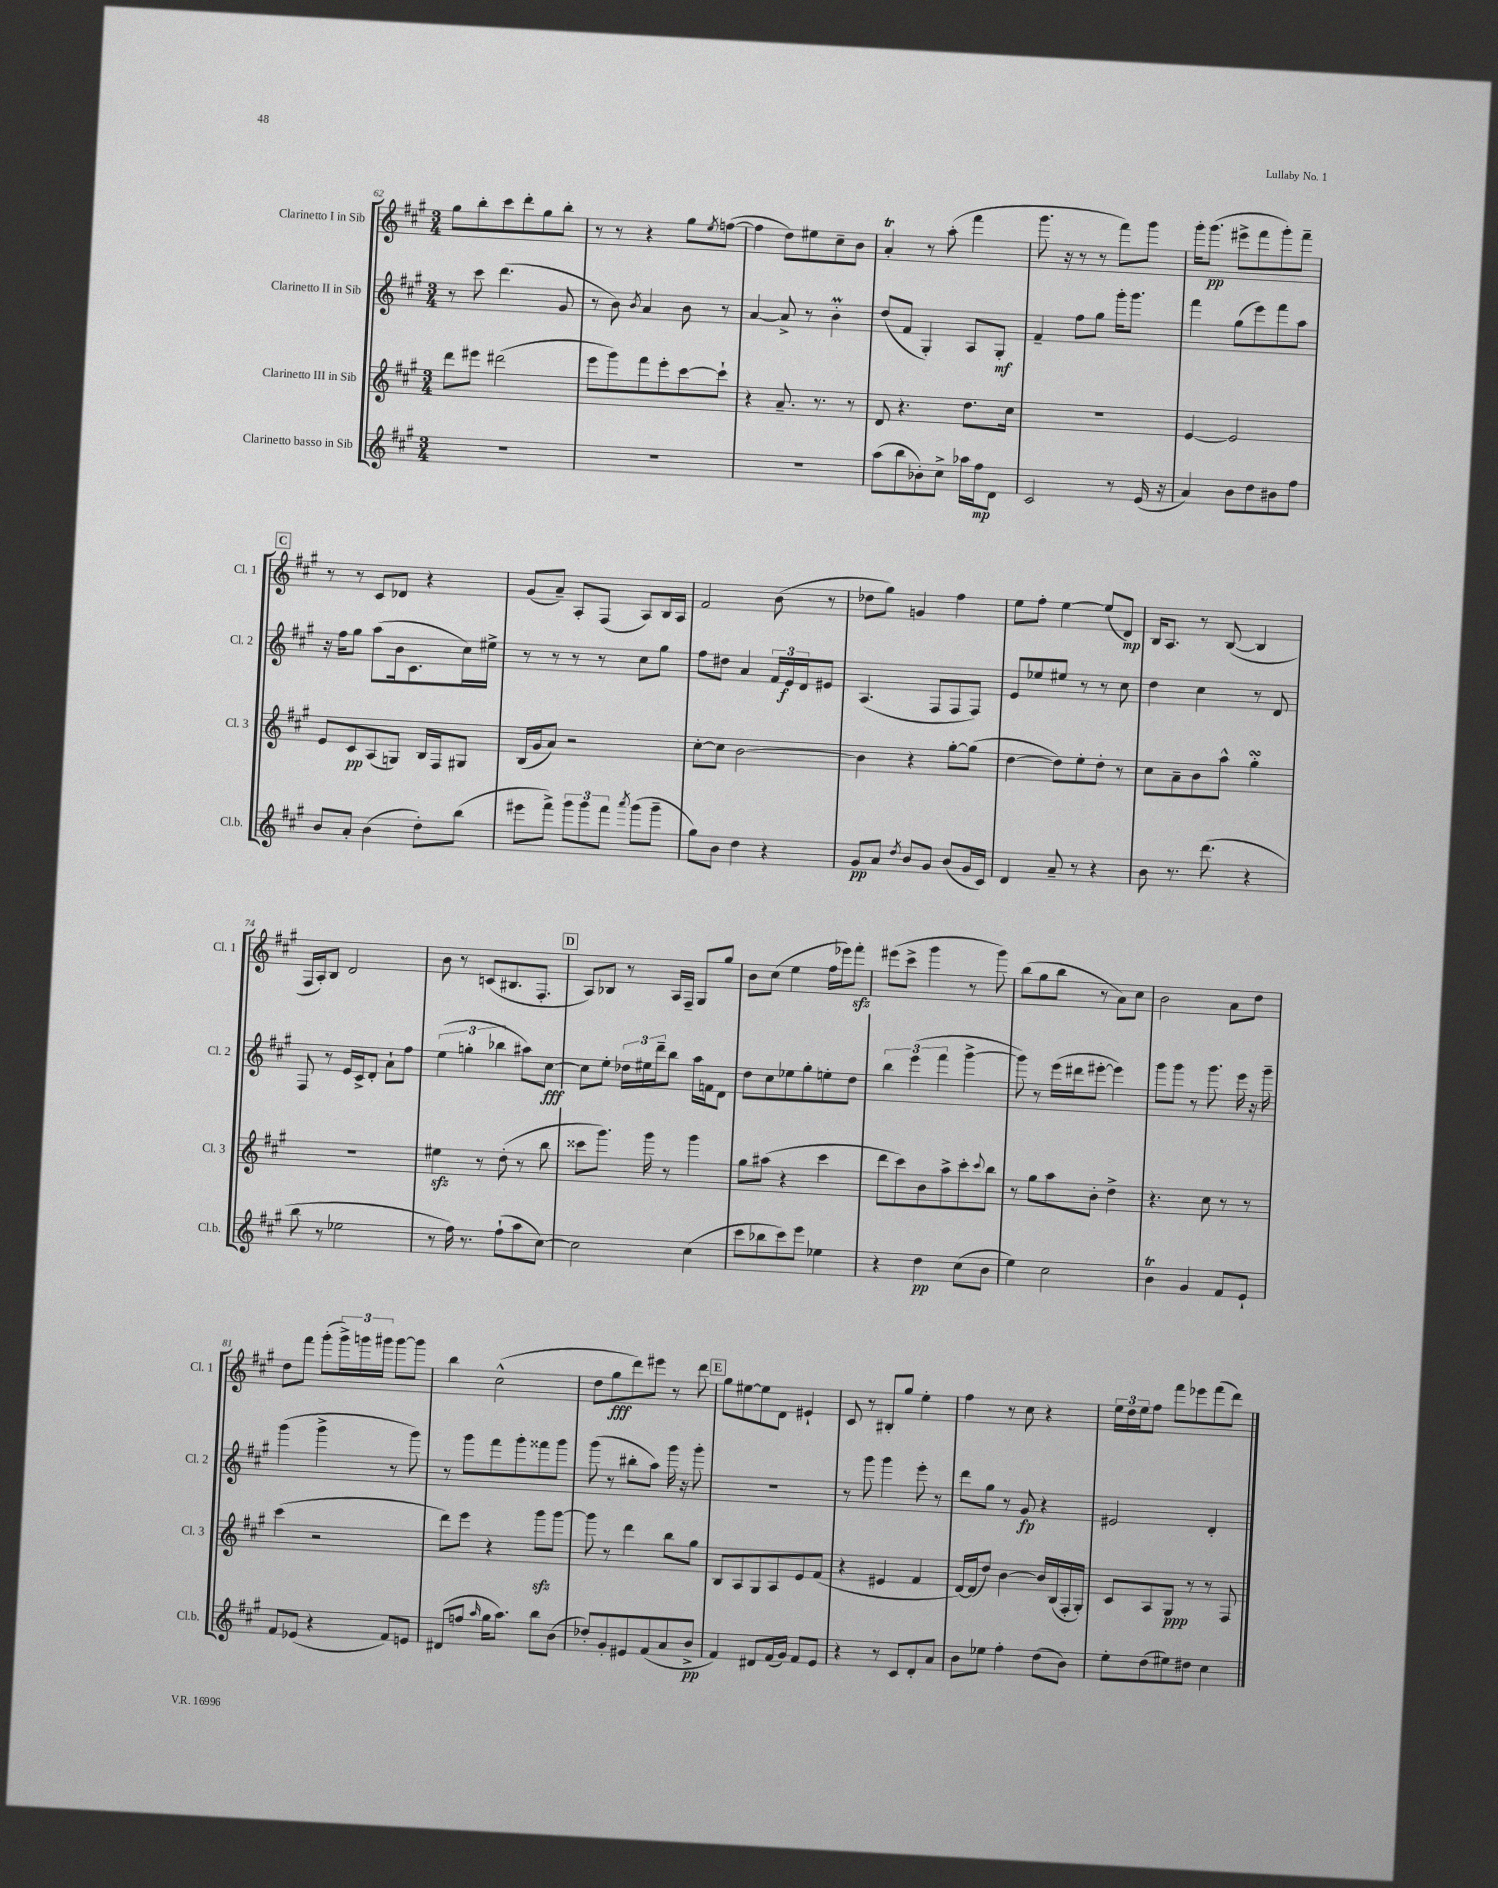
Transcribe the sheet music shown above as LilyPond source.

<<
\new StaffGroup <<
\new Staff = "s0" \with { instrumentName = "Clarinetto I in Sib" shortInstrumentName = "Cl. 1" } {
    \clef treble \key a \major \numericTimeSignature \time 3/4
    gis''8 b''8-. cis'''8 d'''8-. gis''8 b''8-. |
    r8 r8 r4 gis''8 \acciaccatura { e''8 } f''8~( |
    f''4 d''8) eis''8 cis''8-- b'8 |
    a'4-.\trill r8 a''8-.( fis'''4 |
    gis'''8. r16 r8 r8 fis'''8) gis'''8 |
    gis'''16-. gis'''8.\pp( eis'''8-> fis'''8 gis'''8-.) fis'''8-- |
    \mark \markup { \box "C" } r8 r8 cis'8 des'8 r4 |
    gis'8( a'8--) a8-. fis8( a8) b16 a16 |
    fis'2 b'8( r8 |
    des''8 gis''8) g'4 fis''4 |
    e''8 fis''8-. e''4~ e''8( d'8\mp) |
    b16 a8. r8 b8~( b4 |
    fis16 a16-.) b8 d'2 |
    b'8 r8 c'8( bis8. fis8.-. |
    \mark \markup { \box "D" } a8) bes8 r8 a16 fis16-- gis8 gis''8 |
    b'8 cis''8( e''4 fis''16 ees'''16) fis'''8-.\sfz |
    eis'''8( cis'''8-> gis'''4 r8 gis'''8) |
    b''8( gis''8 b''8 r8 a'8) cis''8 |
    b'2 a'8 d''8 |
    d''8 fis'''8 gis'''8-.( \tuplet 3/2 { gis'''16->) g'''16 gis'''16 } gis'''8~ gis'''8 |
    b''4 cis''2-^( |
    d''8 gis''8\fff d'''8) eis'''8 r8 d'''8 |
    \mark \markup { \box "E" } gis''8 eis''8~ eis''8 d'8 eis'4-! |
    cis'8 r8 bis8-. gis''8 e''4-. |
    fis''4 r8 cis''8 r4 |
    \tuplet 3/2 { e''16 d''16 e''16 } fis''8 fis'''8 ees'''8 fis'''8( d'''8) \bar "|." |
}
\new Staff = "s1" \with { instrumentName = "Clarinetto II in Sib" shortInstrumentName = "Cl. 2" } {
    \clef treble \key a \major \numericTimeSignature \time 3/4
    r8 cis'''8 d'''4.( gis'8 |
    r8 b'8) \acciaccatura { b'8 } a'4 b'8 r8 |
    a'4~ a'8-> r8 b'4-.\prall |
    d''8( fis'8 gis4-.) a8 gis8-.\mf |
    fis'4-- fis''8 gis''8 gis'''16-. gis'''8. |
    fis'''4 gis''8( e'''8) fis'''8 a''8 |
    \mark \markup { \box "C" } r16 fis''16 gis''8 a''8( b'16 cis'8. cis''16) eis''16-> |
    r8 r8 r8 r8 cis''8 gis''8 |
    fis''8 dis''8 a'4 \tuplet 3/2 { fis'16 e'16\f d'16 } eis'8 |
    a4.( fis8 fis8 fis8) |
    e'8 ees''8 eis''8 r8 r8 cis''8 |
    d''4 cis''4 r8 d'8 |
    fis8 r8 e'16 cis'16-> d'8-. a'8-! fis''8 |
    \tuplet 3/2 { e''4( g''4-. bes''4 } ais''8) cis''8~\fff |
    \mark \markup { \box "D" } cis''8 e''8-. \tuplet 3/2 { des''16 eis''16 d'''16-- } b''8 a''16 f'16 d'8 |
    d''8 cis''8 ees''8 gis''8-. e''8-. d''8 |
    \tuplet 3/2 { b''4 e'''4( fis'''4 } gis'''4~-> |
    gis'''8) r8 e'''16( dis'''16 eis'''8~-. eis'''4) |
    gis'''8 gis'''8 r8 gis'''8. e'''16 r16 gis'''16-- |
    gis'''4( gis'''4-> r8 gis'''8) |
    r8 gis'''8 fis'''8 gis'''8-. fisis'''8 gis'''8 |
    gis'''8( r8 bis''8-. a''8) gis'''16 r16 gis'''8-. |
    \mark \markup { \box "E" } R2. |
    r8 gis'''8 gis'''4 e'''8-. r8 |
    d'''8 gis''8 r8 gis'8\fp r4 |
    eis'2 d'4-. \bar "|." |
}
\new Staff = "s2" \with { instrumentName = "Clarinetto III in Sib" shortInstrumentName = "Cl. 3" } {
    \clef treble \key a \major \numericTimeSignature \time 3/4
    d'''8 eis'''8 dis'''2( |
    e'''8 gis'''8) fis'''8 e'''8-. cis'''8~ cis'''8-! |
    r4 a'8.-- r8. r8 |
    d'8 r4. d''8. cis''16 |
    R2. |
    e'4~ e'2 |
    \mark \markup { \box "C" } e'8 cis'8\pp a8( g8) b16 fis16 gis8 |
    b16( gis'16 a'8) r2 |
    cis''8~-. cis''8 b'2~ |
    b'4 r4 gis''8~-. gis''8( |
    d''4~ d''8) e''8-. d''8-. r8 |
    cis''8 a'8-- b'8 a''8-^ gis''4-.\turn |
    R2. |
    eis''4\sfz r8 d''8-.( r8 b''8 |
    \mark \markup { \box "D" } cisis'''8 gis'''8.) gis'''16 r8 gis'''4 |
    gis''8 ais''8( r4 cis'''4 |
    d'''8 cis'''8) b'8 a''8-> cis'''8-. \appoggiatura { cis'''8 } b''8 |
    r8 gis''8 a''8 b'8-. d''4-> |
    r4. cis''8 r8 r8 |
    cis'''4( r2 |
    d'''8) e'''8 r4 gis'''8\sfz gis'''8~ |
    gis'''8 r8 d'''4 b''8 gis''8 |
    \mark \markup { \box "E" } b8 a8 gis8 a8 e'8 fis'8( |
    r4 eis'4 fis'4 |
    d'16~) d'16( d''8) b'4~ b'16 b16( fis16-. gis16-.) |
    cis'8 a8 gis8\ppp r8 r8 fis8 \bar "|." |
}
\new Staff = "s3" \with { instrumentName = "Clarinetto basso in Sib" shortInstrumentName = "Cl.b." } {
    \clef treble \key a \major \numericTimeSignature \time 3/4
    R2. |
    R2. |
    R2. |
    a''8( b''8 bes'8-.) cis''8-> aes''16 fis''16\mp d'8 |
    cis'2 r8 e'16( r16 |
    a'4) b'8 d''8 bis'8 fis''8 |
    \mark \markup { \box "C" } b'8 a'8-. b'4( d''8-.) b''8( |
    eis'''8 fis'''8->) \tuplet 3/2 { gis'''8 gis'''8 fis'''8 } \acciaccatura { a'''8 } gis'''8( gis'''8-- |
    gis''8) b'8 d''4 r4 |
    gis'8\pp a'8 \acciaccatura { d''8 } b'8 gis'8 b'8( gis'16 cis'16) |
    d'4 a'8-- r8 r4 |
    b'8 r8. d'''8.( r4 |
    b''8 r8 ees''2 |
    r8 fis''16) r8. fis''8-!( a''8 cis''8~) |
    \mark \markup { \box "D" } cis''2 cis''4( |
    cis'''8 bes''8 cis'''8) e'''8 ees''4 |
    r4 d''4\pp cis''8( b'8 |
    e''4) cis''2 |
    b'4\trill gis'4 fis'8 e'8-! |
    fis'8 ees'8( r4 fis'8) e'8 |
    dis'8( f''8 \grace { a''16 } gis''16 a''8.) b''8 b'8( |
    des''8-.) gis'8-. eis'8 fis'8( a'8 b'8->\pp |
    \mark \markup { \box "E" } fis'4) dis'8 fis'16( gis'16) fis'8 e'8 |
    r4 r8 cis'8 d'8-. a'8 |
    b'8 ees''8 fis''4-. d''8( b'8) |
    e''8-. d''8( eis''8) dis''8 cis''4 \bar "|." |
}
>>
>>
\layout { \context { \Score currentBarNumber = #62 } }
